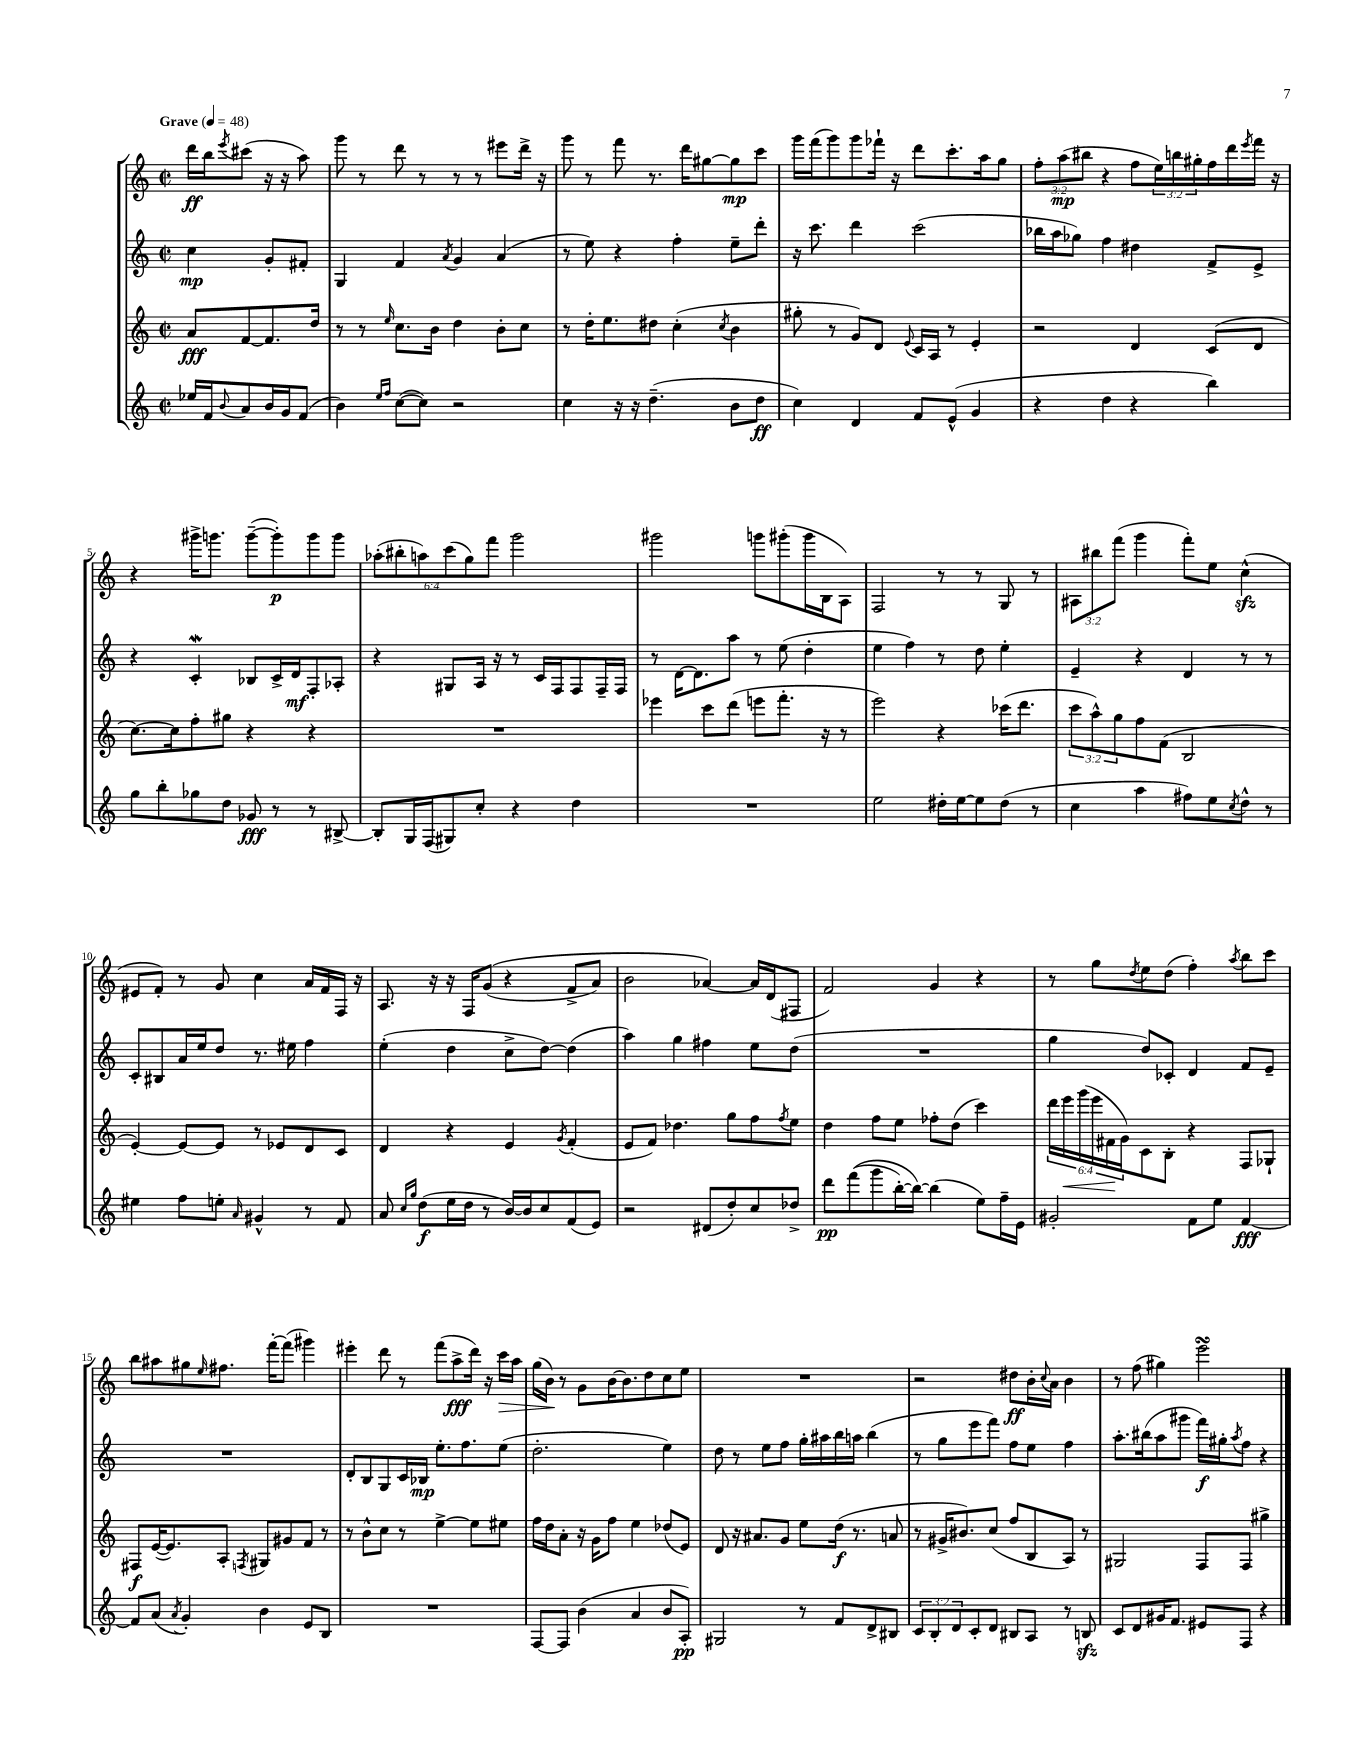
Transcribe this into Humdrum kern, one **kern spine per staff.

**kern	**kern	**kern	**kern
*staff4	*staff3	*staff2	*staff1
*clefG2	*clefG2	*clefG2	*clefG2
*k[]	*k[]	*k[]	*k[]
*M2/2	*M2/2	*M2/2	*M2/2
*met(c|)	*met(c|)	*met(c|)	*met(c|)
*MM48	*MM48	*MM48	*MM48
16ee-	8a	4cc	16ddd
16f	.	.	16bb
8qqb	.	.	8qeee
8a	[8f	.	(8ccc#
16b	8.f]	8g'	16r
16g	.	.	16r
(8f	.	8f#'	8aa)
.	16dd	.	.
=	=	=	=
4b)	8r	4G	8ggg
.	8r	.	8r
16qqee	.	.	.
16qqff	16qqee	.	.
([8cc	8.cc	4f	8ddd
8cc])	.	.	8r
.	16b	.	.
.	.	8qa	.
2r	4dd	4g	8r
.	.	.	8r
.	8b'	(4a	8eee#
.	8cc	.	16ddd^
.	.	.	16r
=	=	=	=
4cc	8r	8r	8ggg
.	16dd'	8ee)	8r
.	8.ee	.	.
16r	.	4r	8fff
16r	.	.	.
(4.dd~	8dd#	.	8.r
.	(4cc'	4ff'	.
.	.	.	16ddd
.	.	.	[8gg#
.	8qcc	.	.
8b	4b	8ee~	8gg#]
8dd	.	8ddd'	8ccc
=	=	=	=
4cc)	8gg#'	16r	16ggg
.	.	8.ccc	(16fff
.	8r	.	8ggg)
4d	8g)	4ddd	8ggg
.	8d	.	16fff-`
.	.	.	16r
.	8qqe	.	.
8f	16c	(2ccc	8ddd
.	16A	.	.
(8e^^	8r	.	8.ccc'
4g	4e'	.	.
.	.	.	16aa
.	.	.	8gg
=	=	=	=
4r	2r	16bb-	12ff'
.	.	16aa	.
.	.	.	(12aa
.	.	8gg-)	.
.	.	.	12bb#
4dd	.	4ff	4r
4r	4d	4dd#	8ff
.	.	.	24ee)
.	.	.	24bb
.	.	.	24gg#'
4bb)	(8c	8f^	16ff
.	.	.	16ddd
.	.	.	8qeee
.	8d	8e^	16fff
.	.	.	16r
=	=	=	=
8gg	[8.cc)	4r	4r
8bb'	.	.	.
.	16cc]	.	.
8gg-	8ff'	4c'	16ggg#^
.	.	.	8.ggg
8dd	8gg#	.	.
8g-	4r	8B-	([8ggg~
8r	.	16c^	8ggg'])
.	.	16d	.
8r	4r	8F'	8ggg
[8B#^	.	8A-'	8ggg
=	=	=	=
8B#']	1r	4r	(12aa-'
.	.	.	12bb#'
16G	.	.	.
.	.	.	12aa)
(16F	.	.	.
8G#)	.	8G#	(12ccc
.	.	.	12gg)
8cc'	.	16A	.
.	.	.	12fff
.	.	16r	.
4r	.	8r	2ggg
.	.	16c	.
.	.	16F	.
4dd	.	8F	.
.	.	16F~	.
.	.	16F	.
=	=	=	=
1r	4eee-	8r	2ggg#
.	.	[16d	.
.	.	8.d]	.
.	8ccc	.	.
.	(8ddd	8aa	.
.	8eee	8r	8ggg
.	8.fff'	(8ee	(8ggg#'
.	.	4dd'	16ggg#
.	16r	.	16B
.	8r	.	8A)
=	=	=	=
2ee	2eee)	4ee	2F
.	.	4ff)	.
16dd#'	4r	8r	8r
[16ee	.	.	.
8ee]	.	8dd	8r
(8dd#	(16ccc-	4ee'	8G
.	8.ddd	.	.
8r	.	.	8r
=	=	=	=
4cc	12ccc	4e~	12A#
.	12aa^^)	.	12bb#
.	12gg	.	(12fff
4aa	8ff	4r	4ggg
.	(8f	.	.
8ff#)	2B	4d	8fff')
8ee	.	.	8ee
8qcc	.	.	.
8dd^^	.	8r	(4cc^^
8r	.	8r	.
=	=	=	=
4ee#	[4e')	8c'	8e#
.	.	8B#	8f')
8ff	8e_	16a	8r
.	.	16ee	.
8ee'	8e]	8dd	8g
16qqa	.	.	.
4g#^^	8r	8.r	4cc
.	8e-	.	.
.	.	16ee#	.
8r	8d	4ff	16a
.	.	.	16f
8f	8c	.	16F
.	.	.	16r
=	=	=	=
8a	4d	(4ee'	8.A
16qqcc	.	.	.
16qqgg	.	.	.
(8dd	.	.	.
.	.	.	16r
16ee	4r	4dd	16r
16dd	.	.	16F
8r	.	.	&((8g
[16b)	4e	8cc^	4r
16b]	.	.	.
8cc	.	[8dd)	.
.	8qg	.	.
(8f	(4f'	(4dd]	8f^
8e)	.	.	8a)
=	=	=	=
2r	8e	4aa)	2b
.	8f)	.	.
.	4.dd-	4gg	.
(8d#	.	4ff#	[4a-&)
8dd')	8gg	.	.
8cc	8ff	8ee	16a-]
.	.	.	(16d
.	8qff	.	.
8dd-^	8ee	(8dd	8F#
=	=	=	=
8ddd	4dd	1r	2f)
&((8fff	.	.	.
8ggg	8ff	.	.
[16bb')	8ee	.	.
16bb_&)	.	.	.
(4bb]	8ff-'	.	4g
.	(8dd	.	.
8ee)	4ccc)	.	4r
16ff~	.	.	.
16e	.	.	.
=	=	=	=
2g#'	24ddd	4gg	8r
.	24eee	.	.
.	(24ggg	.	.
.	24eee	.	8gg
.	24f#	.	.
.	24g)	.	.
.	.	.	8qdd
.	8c	8dd)	8ee
.	8B'	8c-'	(8dd
8f	4r	4d	4ff')
8ee	.	.	.
.	.	.	8qaa
[4f	8F	8f	8bb
.	8G-`	8e~	8ccc
=	=	=	=
8f]	8F#	1r	8bb
(8a	([16e	.	8aa#
.	8.e])	.	.
8qa	.	.	.
4g')	.	.	8gg#
.	.	.	16qqee
.	8A'	.	8.ff#
.	8qF	.	.
4b	8G#	.	.
.	.	.	[16fff'
.	8g#	.	(8fff]
8e	8f	.	4ggg#)
8B	8r	.	.
=	=	=	=
1r	8r	8d'	4eee#'
.	8b^^	8B	.
.	8cc	8G	8ddd
.	8r	16c	8r
.	.	16B-	.
.	[4ee^	8.ee'	(8fff
.	.	.	8aa^
.	.	8.ff	.
.	8ee]	.	16ddd)
.	.	.	16r
.	8ee#	(8ee	16ccc
.	.	.	16aa
=	=	=	=
[8F	16ff	2.dd'	(16gg
.	16dd	.	16b)
8F]	8a'	.	8r
(4b	16r	.	8g
.	16g	.	.
.	8ff	.	[16b
.	.	.	8.b]
4a	4ee	.	.
.	.	.	8dd
8b	(8dd-	4ee)	8cc
8A')	8e)	.	8ee
=	=	=	=
2G#	8d	8dd	1r
.	16r	8r	.
.	8.a#	.	.
.	.	8ee	.
.	8g	8ff	.
8r	8ee	16gg'	.
.	.	16aa#	.
8f	(16dd	16bb	.
.	8.r	16aa	.
8d^	.	(4bb	.
8B#	8a	.	.
=	=	=	=
12c	8r	8r	2r
12B'	.	.	.
.	16g#^	8gg	.
12d	.	.	.
.	8.b#)	.	.
8c'	.	8eee	.
8d	(8cc	8fff)	.
8B#	8ff	8ff	8dd#
8A	8B	8ee	16b'
.	.	.	8qqcc
.	.	.	16a
8r	8A)	4ff	4b
8B	8r	.	.
=	=	=	=
8c	2G#	8.aa'	8r
8d	.	.	(8ff
.	.	(16bb#	.
16g#	.	8aa	4gg#)
8.f	.	.	.
.	.	8ggg#	.
8e#	8F	16fff)	2eee
.	.	16gg#'	.
.	.	8qaa	.
8F	8F	8ff	.
4r	4gg#^	4r	.
==	==	==	==
*-	*-	*-	*-
